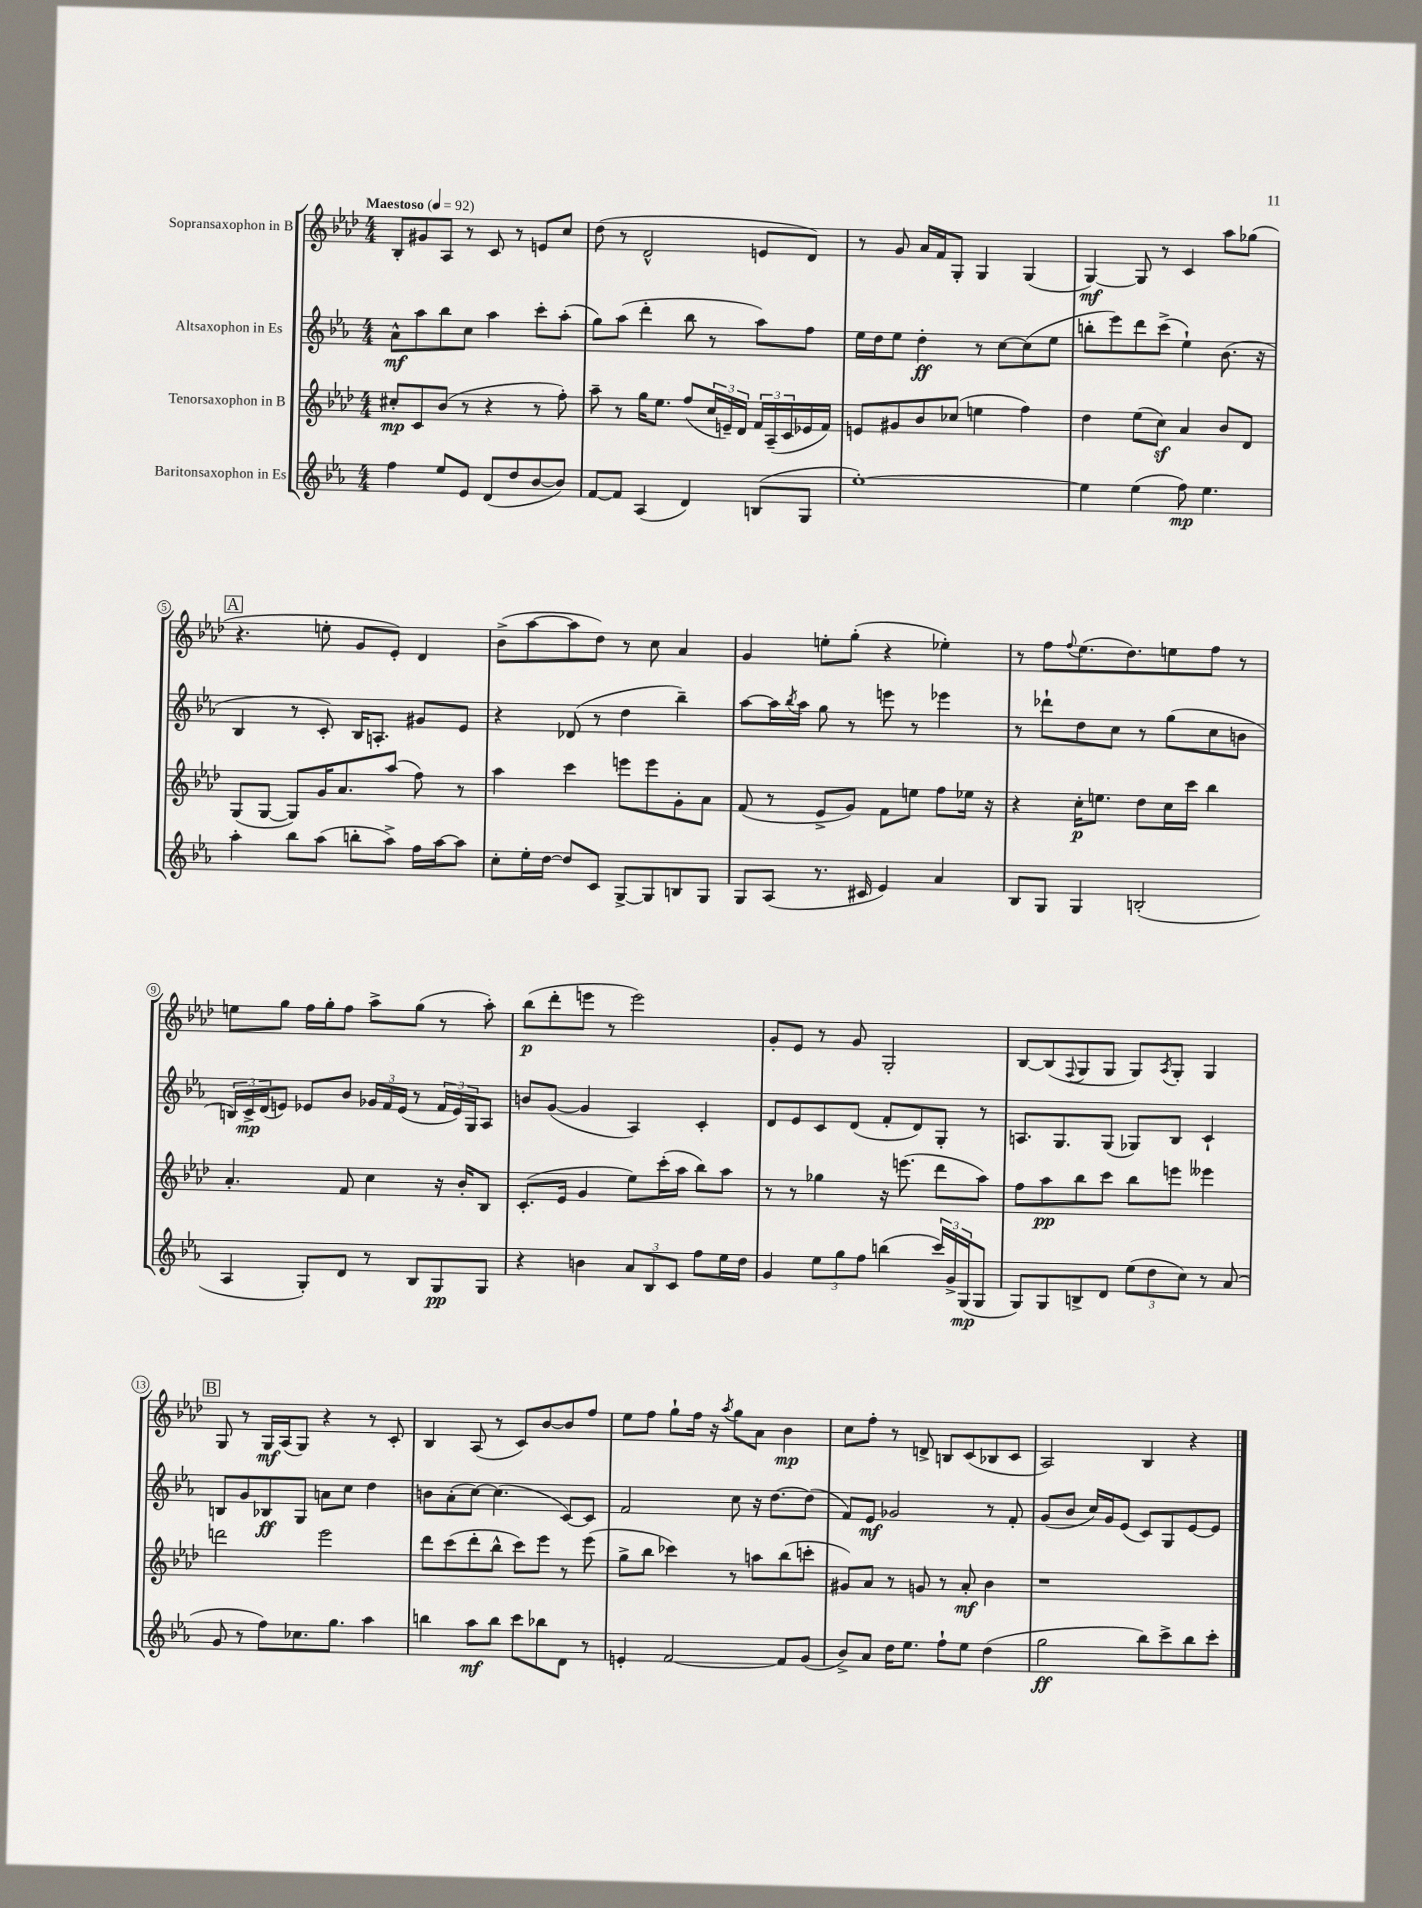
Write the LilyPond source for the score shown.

<<
\new StaffGroup <<
\new Staff = "s0" \with { instrumentName = "Sopransaxophon in B" } {
    \clef treble \key aes \major \numericTimeSignature \time 4/4 \tempo "Maestoso" 4 = 92
    bes8-. gis'8 aes8 r8 c'8 r8 e'8 c''8 |
    des''8( r8 des'2-^ e'8 des'8) |
    r8 g'8 aes'16 f'16 g8-. g4 g4( |
    g4~\mf) g8 r8 c'4 aes''8 ges''8( |
    \mark \markup { \box "A" } r4. e''8-. g'8 ees'8-.) des'4 |
    bes'8->( aes''8~ aes''8 des''8) r8 c''8 aes'4 |
    g'4 e''8-. g''8-.( r4 ees''4-.) |
    r8 f''8 \appoggiatura { f''8 } ees''8.( des''8.) e''8 f''8 r8 |
    e''8 g''8 f''16 g''16-. f''8 aes''8-> g''8( r8 aes''8-.) |
    bes''8\p( des'''8-. e'''8 r8 e'''2) |
    g'8-. ees'8 r8 g'8 g2-. |
    bes8~ bes8( \appoggiatura { f8 } g8 g8 g8) \acciaccatura { aes8 } g8-. g4 |
    \mark \markup { \box "B" } g8 r8 g16\mf aes16( g8) r4 r8 c'8-. |
    bes4 aes8( r8 c'8) bes'8~ bes'8 f''8 |
    ees''8 f''8 g''8-! f''16 r16 \acciaccatura { aes''8 } g''8 aes'8 bes'4\mp |
    c''8 f''8-. r8 d'8-> b8 c'8( bes8 c'8 |
    aes2) bes4 r4 \bar "|." |
}
\new Staff = "s1" \with { instrumentName = "Altsaxophon in Es" } {
    \clef treble \key ees \major \numericTimeSignature \time 4/4
    aes'8-^\mf aes''8 bes''8 c''8 aes''4 c'''8-. aes''8-.( |
    g''8) aes''8( d'''4-. bes''8 r8 aes''8) f''8 |
    ees''16 d''16 ees''8 d''4-.\ff r8 c''8~ c''8( ees''8 |
    b''8-. ees'''8) d'''8 c'''8->( ees''4-!) bes'8.( r16 |
    \mark \markup { \box "A" } bes4 r8 c'8-.) bes16 a8.-. gis'8 ees'8 |
    r4 des'8( r8 d''4 bes''4--) |
    aes''8~ aes''16 \acciaccatura { bes''8 } aes''16 g''8 r8 e'''8 r8 ees'''4 |
    r8 des'''8-! d''8 c''8 r8 g''8( c''8 b'8 |
    \tuplet 3/2 { b16) c'16->\mp d'16( } e'8) ees'8 bes'8 \tuplet 3/2 { ges'16 f'16 ees'16( } r8 \tuplet 3/2 { f'16 ees'16) g16 } aes8 |
    b'8 g'8~( g'4 aes4) c'4-. |
    d'8 ees'8 c'8 d'8( f'8-. d'8) g8-. r8 |
    a8. g8. g8( ges8) bes8 c'4-! |
    \mark \markup { \box "B" } b8 g'8 bes8\ff g8 a'8 c''8 d''4 |
    b'8 aes'8-.( c''8~) c''4.( c'8~) c'8 |
    f'2 c''8 r16 d''8.~ d''8( |
    f'8) ees'8\mf ges'2 r8 f'8-. |
    g'8( bes'8 c''16) g'16 ees'8( c'8) g8 ees'8~ ees'8 \bar "|." |
}
\new Staff = "s2" \with { instrumentName = "Tenorsaxophon in B" } {
    \clef treble \key aes \major \numericTimeSignature \time 4/4
    cis''8-.\mp c'8 bes'8( r8 r4 r8 f''8-.) |
    aes''8-- r8 g''16 ees''8. f''8( \tuplet 3/2 { c''16 e'16--) des'16 } \tuplet 3/2 { f'16 aes16--( c'16 } ees'16 f'16) |
    e'8 gis'8 bes'8 ces''8( e''4 f''4) |
    des''4 ees''8( c''8\sf) aes'4 bes'8 des'8 |
    \mark \markup { \box "A" } g8( g8~ g8) g'16 aes'8. aes''8( f''8) r8 |
    aes''4 c'''4 e'''8 e'''8 g'8-. aes'8 |
    f'8( r8 ees'8-> g'8) f'8 e''8 f''8 ees''16 r16 |
    r4 c''16-.\p e''8. des''8 c''16 c'''16 bes''4 |
    aes'4.-. f'8 c''4 r16 bes'16-. bes8 |
    c'8.-.( ees'16 g'4 ees''8) c'''16-.( aes''16 bes''8) aes''8 |
    r8 r8 ges''4 r16 e'''8.( des'''8 aes''8) |
    f''8 aes''8\pp bes''8 c'''8 bes''8 e'''8 eeses'''4 |
    \mark \markup { \box "B" } d'''2 ees'''2 |
    des'''8 c'''8( des'''8-. bes''8-^ c'''8) ees'''8 r8 ees'''8( |
    g''8-> bes''8 ces'''4) r8 a''8 bes''8( c'''8-. |
    gis'8) aes'8 r8 g'8 r8 aes'8-.\mf bes'4 |
    r1 \bar "|." |
}
\new Staff = "s3" \with { instrumentName = "Baritonsaxophon in Es" } {
    \clef treble \key ees \major \numericTimeSignature \time 4/4
    f''4 ees''8 ees'8 d'8( d''8 bes'8~ bes'8) |
    f'8~ f'8 aes4( d'4) b8( g8 |
    ees''1~-.) |
    ees''4 ees''4( f''8\mp) ees''4. |
    \mark \markup { \box "A" } aes''4-. bes''8 aes''8( b''8-. aes''8->) f''16 aes''16~ aes''8 |
    c''8-. ees''16-. d''16~ d''8 c'8 g8~-> g8 b8 g8 |
    g8 aes8( r8. cis'16 ees'4) aes'4 |
    bes8 g8 g4 b2-.( |
    aes4 g8-.) d'8 r8 bes8 g8\pp g8 |
    r4 b'4 \tuplet 3/2 { aes'8 bes8 c'8 } f''8 ees''16 d''16 |
    g'4 \tuplet 3/2 { ees''8 g''8 f''8 } b''4( \tuplet 3/2 { c'''16) g'16-> g16\mp( } g8 |
    g8) g8 b8-> d'8 \tuplet 3/2 { ees''8( d''8 c''8) } r8 aes'8( |
    \mark \markup { \box "B" } g'8 r8 f''8) ces''8. g''8. aes''4 |
    b''4 aes''8\mf b''8 c'''8 bes''8 d'8 r8 |
    e'4-. f'2~ f'8 g'8( |
    bes'8->) aes'8 d''16 ees''8. f''8-! ees''8 d''4( |
    g''2\ff bes''8) c'''8-> bes''8 c'''8-. \bar "|." |
}
>>
>>
\layout { \context { \Score \override BarNumber.stencil = #(make-stencil-circler 0.1 0.3 ly:text-interface::print) } }
